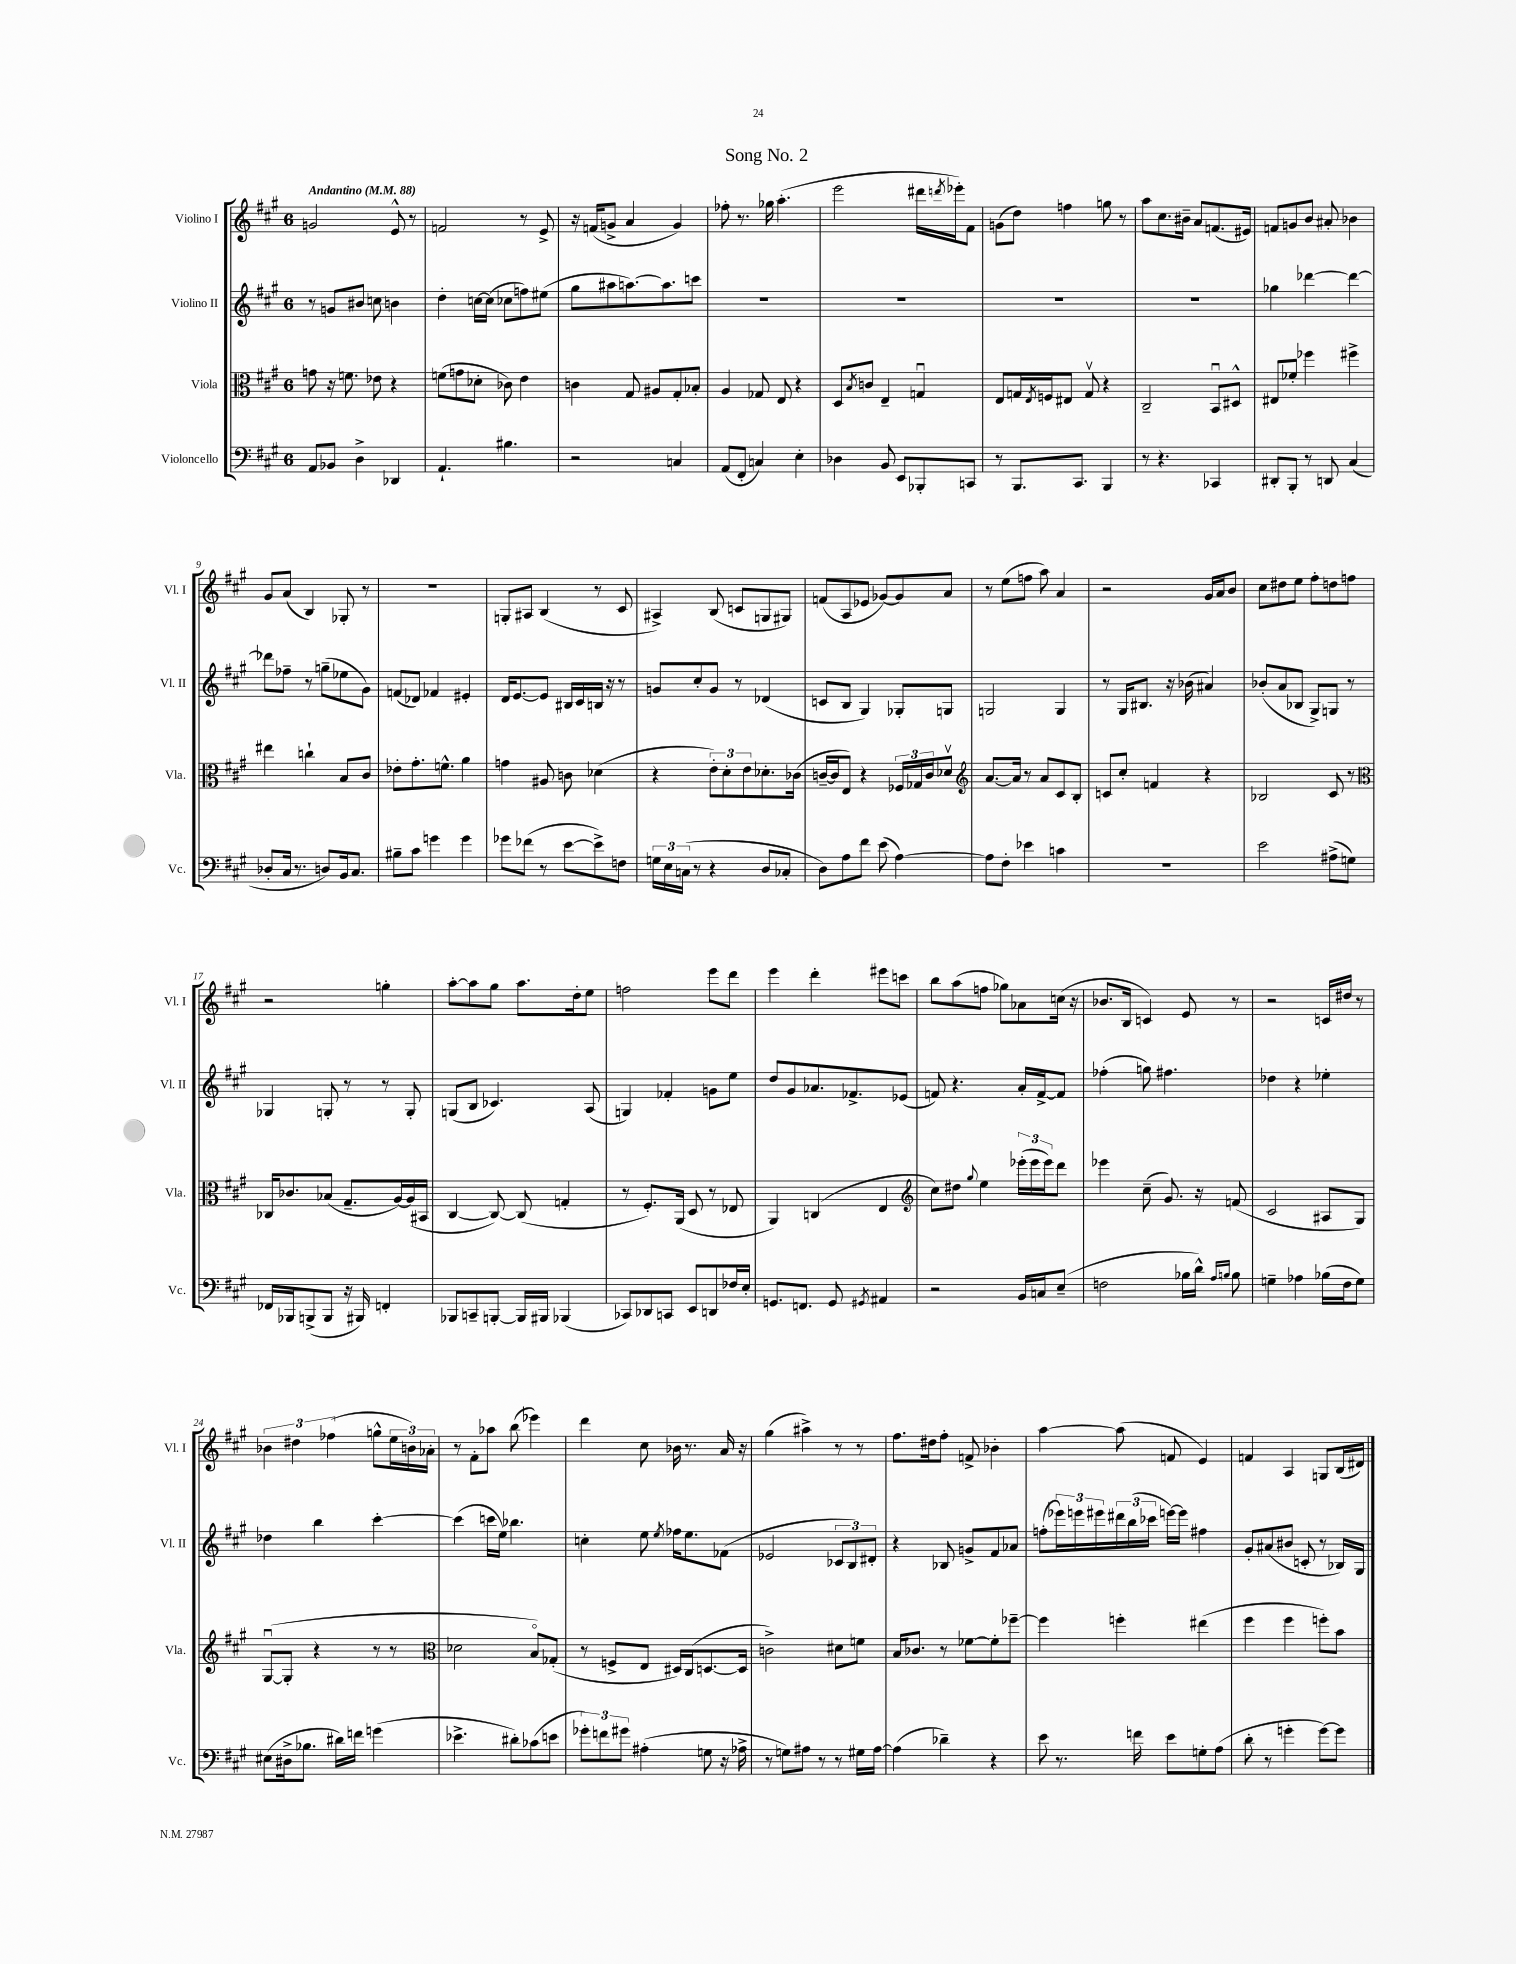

**kern	**kern	**kern	**kern
*part4	*part3	*part2	*part1
*staff4	*staff3	*staff2	*staff1
*I"Violoncello	*I"Viola	*I"Violino II	*I"Violino I
*I'Vc.	*I'Vla.	*I'Vl. II	*I'Vl. I
*clefF4	*clefC3	*clefG2	*clefG2
*k[f#c#g#]	*k[f#c#g#]	*k[f#c#g#]	*k[f#c#g#]
*M6/8	*M6/8	*M6/8	*M6/8
*MM88	*MM88	*MM88	*MM88
=1	=1	=1	=1
!	!	!	!LO:TX:a:B:t=Andantino
8AA/L	8gn\	8r	2gn/
8BB-X/J	16r	8gn/L	.
.	8.fn\	.	.
4D^\	.	8b#X/J	.
.	8e-X\	8ccn\	.
4DD-X/	4r	4bn\	8e^^/
.	.	.	8r
=2	=2	=2	=2
4.AA`/	(8fn\L	4dd'\	2fn/
.	8gn\	.	.
.	8d-X'\J	[16ccn\LL	.
.	.	(16cc\JJ]	.
4.B#X\	8c-X\)	8cc-X\L	.
.	4e\	8ffn\)	8r
.	.	(8ee#X\J	8e^/
=3	=3	=3	=3
2r	4cn\	8gg#\L	16r
.	.	.	(16fn/KL
.	.	8aa#X\	8gn^/J
.	8G#/	[8.aan\)	4a/
.	8A#X/L	.	.
.	.	8.aa\]	.
4Cn/	8G#'/	.	4g/)
.	8B-X'/J	8cccn\J	.
=4	=4	=4	=4
(8AA/L	4A/	2.r	8ff-X'\
8FF#'/J	.	.	8.r
4Cn/)	8G-X/	.	.
.	.	.	16gg-X\
.	8E/	.	(4.aa'\
4E'\	4r	.	.
=5	=5	=5	=5
4D-X\	8D/L	2.r	2eee\
.	8qB/	.	.
.	8cn/J	.	.
8BB/	4E~/	.	.
8EE/L	.	.	.
8BBB-X'/	4Gnu/	.	16ddd#X\LL
.	.	.	8qdddn/
.	.	.	16eee-X'\J)
8CCn/J	.	.	8f#\J
=6	=6	=6	=6
8r	8E/L	2.r	(8gn\L
8.BBB/L	16Gn/L	.	8dd\J)
.	8qE/	.	.
.	16Fn/J	.	.
.	8E#X/J	.	4ffn\
8.CC#/J	.	.	.
.	8Gv/	.	.
4BBB/	4r	.	8ggn\
.	.	.	8r
=7	=7	=7	=7
8r	2C#~/	2.r	8aa\L
4.r	.	.	8.cc#\
.	.	.	16b#X~\Jk
.	.	.	8a/L
4CC-X/	8BBu/L	.	(8.fn/
.	8D#X^^/J	.	.
.	.	.	16e#X/Jk)
=8	=8	=8	=8
8DD#X'/L	8E#X/L	4gg-X\	8fn/L
8BBB'/J	8f-X'/J	.	8gn/
8r	4ff-X\	[4ddd-X\	8b/J
8DDn/	.	.	8a#X'/
(4C#/	4ff#X^\	4ddd-\_	4b-X\
!!LO:LB:g=z
=9	=9	=9	=9
8D-X'/L	4ee#X\	8ddd-X\L]	8g#/L
16C#/Jk	.	8ff-X~\J	(8a/J
8.r	.	.	.
.	4ccn`\	8r	4B/)
8Dn/L)	.	(8ggn~\L	.
16BB/k	8B/L	8ee-X\	8G-X'/
8.C#/J	.	.	.
.	8c#/J	8g#\J)	8r
=10	=10	=10	=10
8B#X~\L	8e-X'\L	(8fn/L	2.r
8c#\J	8.g#'\	8d-X/J)	.
4gn\	.	4f-X/	.
.	8.fn^^\J	.	.
4g\	4a\	4e#X'/	.
=11	=11	=11	=11
8g-X\L	4gn\	16d/KL	8Gn'/L
.	.	[8.e/	.
(8f-X\J	.	.	8A#X/J
8r	8A#X/	8e/J]	(4B/
[8e\L	8cn\	16B#X/LL	.
.	.	16c#/	.
8e^\])	(4d-X\	16Bn/JJ	8r
.	.	16r	.
8Fn\J	.	8r	8c#/
=12	=12	=12	=12
24Gn\LL	4r	8gn/L	4A#X^/)
24E\	.	.	.
(24Cn\JJ	.	.	.
8r	.	8cc#'/	.
4r	12e'\L)	8g/J	(8B/
.	12d'\	.	.
.	.	8r	8cn/L
.	12e\	.	.
8D/L	8.d-X'\	(4d-X/	8Gn/
8C-X'/J	.	.	8G#X/J)
.	(16c-X\Jk	.	.
=13	=13	=13	=13
8D\L)	[16cn~/LL	8cn/L	(8fn/L
.	16c/J]	.	.
8A\	8E/J)	8B/J	8A/
8f#\J	4r	4G#/)	8e-X/J
(8e\	.	.	[8g-X/L)
[4A\)	24F-X/LL	8G-X'/L	8g-/]
.	24G-X/	.	.
.	24c/J	.	.
.	8d-Xv/J	8Gn/J	8a/J
=14	=14	=14	=14
*	*clefG2	*	*
8A\L]	[8.a/L	2Gn/	8r
8F#'\J	.	.	(8ee\L
.	16a/Jk]	.	.
4e-X\	8r	.	8ffn\J
.	8a/L	.	8aa\)
4cn\	8c#/	4G/	4a/
.	8B'/J	.	.
=15	=15	=15	=15
2.r	8cn/L	8r	2r
.	8cc#'/J	16G#/KL	.
.	.	8.B#X/J	.
.	4fn/	.	.
.	.	16r	.
.	.	(16b-X\	.
.	4r	4a#X/)	16g#/LL
.	.	.	16a/J
.	.	.	8b/J
=16	=16	=16	=16
2e\	2B-X/	(8b-X'/L	8cc#\L
.	.	8a/	8dd#X\
.	.	8B-X/J	8ee\J
.	.	8G#^/L)	8ff#'\L
(8A#X^\L	8c#/	8Gn/J	8ddn\
8Gn\J)	8r	8r	8ffn\J
!!LO:LB:g=z
=17	=17	=17	=17
*	*clefC3	*	*
16FF-X/LL	16C-X/KL	4G-X/	2r
16BBB-X/J	8.c-X/	.	.
(8BBBn^/	.	.	.
8BBB/J	(8B-X/J	8Gn'/	.
16r	8.G#~/L	8r	.
16BBB#X/)	.	.	.
4FFn'/	.	8r	4ggn'\
.	[16A/L)	.	.
.	(16A/]	8G'/	.
.	16BB#X/JJ	.	.
=18	=18	=18	=18
8BBB-X/L	[4C#/	(8Gn/L	[8aa'\L
8CCn~/	.	8B/J	8aa\]
[8BBBn'/J	8C#/_)	4.c-X/)	8gg#\J
16BBB/LL]	(8C#/]	.	8.aa\L
16BBB#X/JJ	.	.	.
(4BBB-X/	4Gn'/	.	.
.	.	.	16dd'\k
.	.	(8A/	8ee\J
=19	=19	=19	=19
8CC-X/L)	8r	4Gn/)	2ffn\
8DD-X/	8.F#'/L)	.	.
8CCn/J	.	4f-X'/	.
.	(16AA/Jk	.	.
8EE/L	8D/	.	.
8DDn/	8r	8gn\L	8eee\L
16F-X/L	8E-X/	8ee\J	8ddd\J
16E'/JJ	.	.	.
=20	=20	=20	=20
8.GGn/L	4AA/)	8dd/L	4eee\
.	.	8g#/	.
8.FFn/J	.	.	.
.	(4Cn/	8.a-X/	4ddd'\
8GG/	.	.	.
.	.	8.f-X^/	.
8qGG#X/	.	.	.
4AA#X/	4E/	.	8eee#X\L
.	.	(8e-X/J	8cccn\J
=21	=21	=21	=21
*	*clefG2	*	*
2r	8cc#\L)	8fn/)	8bb\L
.	8dd#X\J	4.r	(8aa\
.	8qqgg#/	.	.
.	4ee\	.	8ffn\J
.	.	.	8gg-X\L)
16BB/LL	(24eee-X'\LL	16a'/LL	8a-X\
.	24eee-\	.	.
16Cn/J	.	[16f^/J	.
.	24eee-\J)	.	.
(8E~/J	8ddd\J	8f/J]	(16ccn\Jk
.	.	.	16r
=22	=22	=22	=22
2Fn\	4eee-X\	(4ff-X'\	8.b-X/L
.	.	.	16B/Jk
.	(8cc#~\	8ggn\)	4cn/)
.	8.g#/)	4.ff#X\	.
16B-X\LL	.	.	8e/
16d^^\JJ)	16r	.	.
16qqA/LL	.	.	.
16qqBn/JJ	.	.	.
8B\	(8fn/	.	8r
=23	=23	=23	=23
4Gn~\	2c#/	4dd-X\	2r
4A-X\	.	4r	.
(16B-X\LL	8A#X/L	4ee-X'\	16cn/LL
16F#\J	.	.	16dd#X/JJ
8G\J)	8G#/J)	.	8r
!!LO:LB:g=z
=24	=24	=24	=24
(8E#X\L	([8G#u/L	4dd-X\	6b-X\
16D#X^\k	8G#'/J]	.	.
.	.	.	6dd#X\
8.B-X\J	.	.	.
.	4r	4bb\	.
.	.	.	(6ff-X\
16d#X\LL)	.	.	.
16fn\JJ	.	.	.
(4gn\	8r	[4ccc#'\	8ggn^^\L
.	8r	.	24ee\L
.	.	.	24bn\)
.	.	.	24a-X'\JJ
=25	=25	=25	=25
*	*clefC3	*	*
4.e-X^\	2d-X\	(4ccc#\]	8r
.	.	.	8f#'\L
.	.	16cccn\LL	8aa-X\J
.	.	16ee\JJ)	.
8d#X'\L)	.	4.bb-X\	(8bb\
(8c-X\	8B/L)	.	4eee-X\)
8en\J	(8G-X'/J	.	.
=26	=26	=26	=26
12g-X'\L)	8r	4ccn'\	4ddd\
12fn\	.	.	.
.	8Fn^/L	.	.
12g#X\J	.	.	.
(4A#X'\	8E/J	8ee\	8cc#\
.	.	8qee/	.
.	16D#X/LL)	16ff-X\KL	16b-X\
.	(16C#/J	8.ee\	8.r
8Gn\	[8.Dn/	.	.
16r	.	(8f-X\J	16a/
16A-X^\	16D/Jk]	.	16r
=27	=27	=27	=27
8r	2cn^\)	2e-X/	(4gg#\
8Gn\L)	.	.	.
8A#X\J	.	.	4aa#X^\)
8r	.	.	.
8r	8d#X\L	12c-X/L	8r
.	.	12B/)	.
16G#X\LL	8fn\J	.	8r
.	.	12d#X'/J	.
[16A#\JJ	.	.	.
=28	=28	=28	=28
(4A#\]	16B/KL	4r	8.ff#\L
.	8.c-X/J	.	.
.	.	.	16dd#X\k
4d-X~\)	8r	8B-X/	8ff#'\J
.	[8f-X\L	8gn^/L	8fn^/
4r	8f-'\]	8f#/	4b-X'\
.	[8ff-X~\J	8a-X/J	.
=29	=29	=29	=29
8e\	4ff-\]	(8ffn'\L	[4aa\
8.r	.	24eee-X\L)	.
.	.	24eeen\	.
.	.	24eee#X\	.
.	4ffn'\	24ddd#X\	(8aa\]
.	.	(24bb\	.
16fn\	.	.	.
.	.	24ccc-X\JJ	.
8e\L	.	[16eeen\LL)	8fn/
.	.	16eee\JJ]	.
8Gn'\	(4ee#X\	4ff#X\	4e/)
(8A\J	.	.	.
=30	=30	=30	=30
8d'\	4ff#\	8g#'/L	4fn/
8r	.	(8a#X/	.
4gn'\	4ff#\	8b#X/J	4A/
.	.	8cn'/	.
[8g\L)	8ffn'\L)	8r	8Gn/L
8g\J]	8b\J	16B-X/LL)	(16B/L
.	.	16G#/JJ	16d#X/JJ)
==	==	==	==
*-	*-	*-	*-
